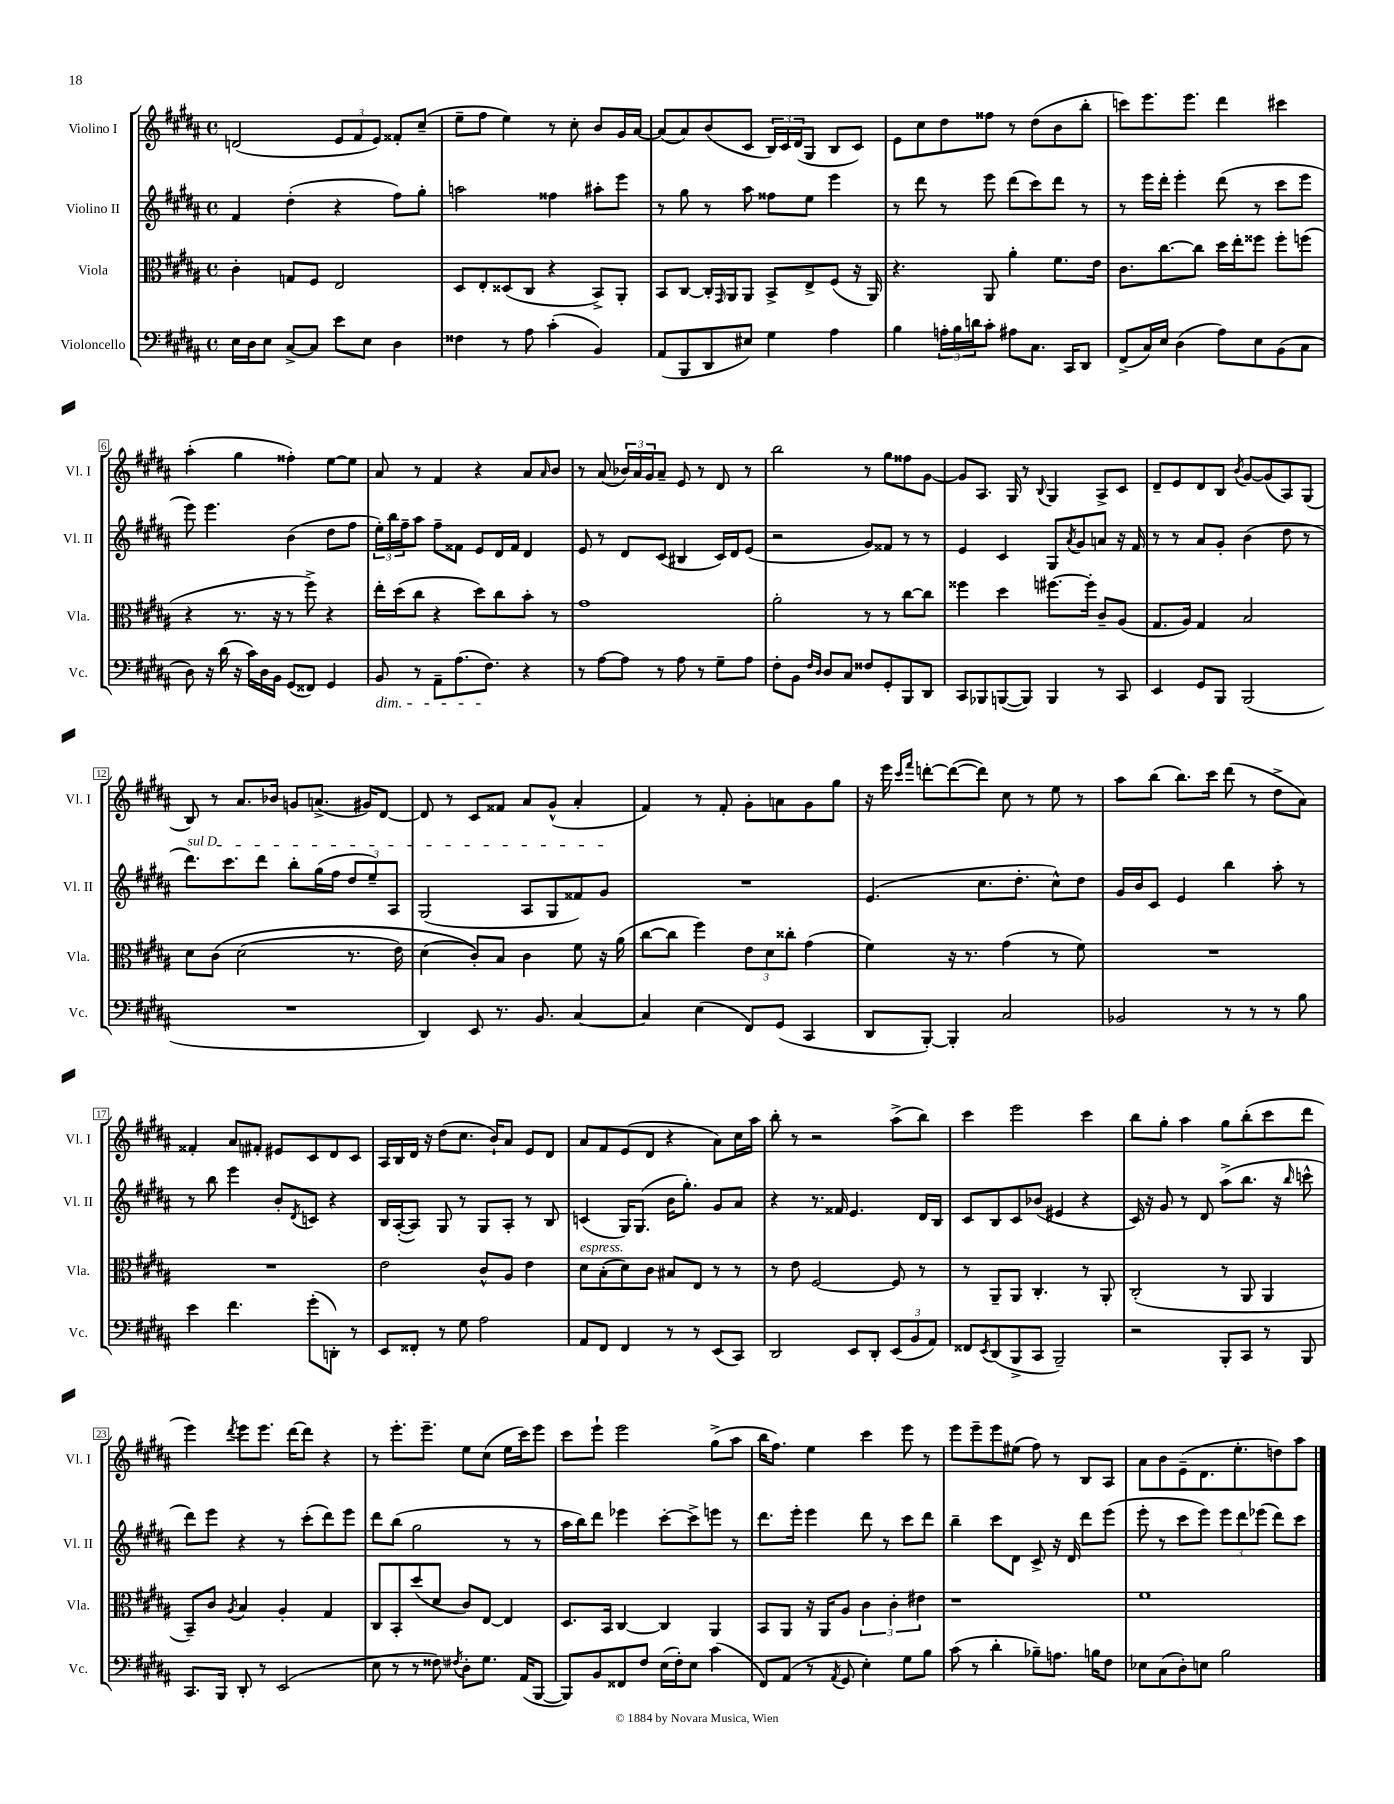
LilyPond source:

<<
\new StaffGroup <<
\new Staff = "s0" \with { instrumentName = "Violino I" shortInstrumentName = "Vl. I" } {
    \clef treble \key b \major \defaultTimeSignature \time 4/4
    d'2( \tuplet 3/2 { e'8 fis'8 e'8) } fisis'8-. cis''8--( |
    e''8-- fis''8 e''4) r8 cis''8-. b'8 gis'16 ais'16~ |
    ais'8( ais'8) b'8( cis'8 \tuplet 3/2 { b16) cis'16 dis'16( } gis8 b8 cis'8) |
    e'8 cis''8 dis''8 fisis''8 r8 dis''8( b'8 b''8-. |
    c'''8) e'''8. e'''8. dis'''4 cis'''4 |
    ais''4-.( gis''4 fisis''4-.) e''8~ e''8 |
    ais'8 r8 fis'4 r4 ais'8 \grace { ais'16 } b'8 |
    r8 ais'8( \tuplet 3/2 { bes'16) ais'16 gis'16 } ais'8-- e'8 r8 dis'8 r8 |
    b''2 r8 gis''8 fisis''8 gis'8~ |
    gis'8 ais8. gis16 r8 \appoggiatura { b8 } gis4 ais8-> cis'8 |
    dis'8-- e'8 dis'8 b8 \acciaccatura { b'8 } gis'8~ gis'8( ais8) gis8( |
    b8) r8 ais'8. bes'16 g'8 a'8.->( gis'16) dis'8~ |
    dis'8 r8 cis'8 fisis'8 ais'8 gis'8-^( ais'4-. |
    fis'4) r8 fis'8-. gis'8-. a'8 gis'8 gis''8 |
    r16 e'''16 \grace { cis'''16 fis'''16 } d'''8~-. d'''8~( d'''8) cis''8 r8 e''8 r8 |
    ais''8 b''8( b''8.) cis'''16 dis'''8( r8 dis''8-> ais'8) |
    fisis'4-. ais'8 fis'8-. eis'8 cis'8 dis'8 cis'8 |
    ais16 b16 dis'16 r16 dis''8( cis''8. b'16-!) ais'8 e'8 dis'8 |
    ais'8 fis'8 e'8( dis'8 r4 ais'8) cis''16 ais''16 |
    b''8-. r8 r2 ais''8->( b''8) |
    cis'''4 e'''2 cis'''4 |
    b''8 gis''8-. ais''4 gis''8 b''8-.( cis'''8 dis'''8 |
    e'''4) \acciaccatura { dis'''8 } e'''8 e'''8. dis'''16~ dis'''8 r4 |
    r8 e'''8.-. e'''8.-- e''8 cis''8( e''16 cis'''16) e'''8 |
    cis'''8 e'''8-! e'''2 gis''8->( ais''8 |
    b''16 fis''8.) e''4 cis'''4 e'''8 r8 |
    e'''8 e'''8-- e'''8 eis''8( fis''8) r8 b8 ais8 |
    ais'8 b'8 e'8--( dis'8. e''8.-. d''8) ais''8 \bar "|." |
}
\new Staff = "s1" \with { instrumentName = "Violino II" shortInstrumentName = "Vl. II" } {
    \clef treble \key b \major \defaultTimeSignature \time 4/4
    fis'4 dis''4-.( r4 fis''8) gis''8-. |
    a''2 fisis''4 ais''8-. e'''8 |
    r8 gis''8 r8 ais''8 fisis''8 e''8 e'''4 |
    r8 dis'''8 r8 e'''8 dis'''8( cis'''8) dis'''8 r8 |
    r8 e'''16 dis'''16-. e'''4-. dis'''8( r8 cis'''8 e'''8 |
    e'''8) e'''4. b'4( dis''8 fis''8 |
    \tuplet 3/2 { e''16-.) b''16 fis''16-- } ais''8 fis''8-- fisis'8 e'8 dis'16 fisis'16 dis'4 |
    e'8 r8 dis'8 cis'8( bis4 cis'16) dis'16 e'8( |
    r2 gis'8) fisis'8 r8 r8 |
    e'4 cis'4 gis8 \acciaccatura { ais'8 } gis'8 a'8 r16 fis'16 |
    r8 r8 ais'8 gis'8-. b'4( dis''8 r8 |
    \once \override TextSpanner.bound-details.left.text = \markup { \italic "sul D" } dis'''8.\startTextSpan) cis'''8. dis'''8 b''8-. gis''16( fis''16 \tuplet 3/2 { dis''8 e''8--) ais8 } |
    gis2( ais8 gis8 fisis'8) gis'8\stopTextSpan |
    R1 |
    e'4.( cis''8. dis''8.-. cis''8-^) dis''8 |
    gis'16 b'16 cis'8 e'4 b''4 ais''8-. r8 |
    r8 b''8 e'''4 b'8-. \acciaccatura { dis'8 } c'8 r4 |
    b16 ais16~-.( ais8) gis8 r8 gis8 ais8-. r8 b8 |
    c'4( gis16) gis8.( b'16 gis''8.-.) gis'8 ais'8 |
    r4 r8. fisis'16 e'4. dis'16 b16 |
    cis'8 b8 cis'8 bes'8( eis'4 r4 |
    cis'16) r16 gis'8 r8 dis'8 ais''8->( b''8. r16 \grace { b''16 } c'''8-^ |
    dis'''8) e'''8 r4 r8 cis'''8-.( dis'''8) e'''8 |
    dis'''8 b''8( gis''2 r8 r8 |
    ais''16 b''16) dis'''8 ees'''4 cis'''8~-. cis'''8-> e'''8 r8 |
    dis'''8. e'''16-. e'''4 dis'''8 r8 cis'''8 dis'''8 |
    b''4-- cis'''8 dis'8 cis'8-> r16 dis'16 dis'''8 e'''8( |
    e'''8-. r8 cis'''8 e'''8) \tuplet 3/2 { e'''8 dis'''8 ees'''8( } dis'''8) cis'''8 \bar "|." |
}
\new Staff = "s2" \with { instrumentName = "Viola" shortInstrumentName = "Vla." } {
    \clef alto \key b \major \defaultTimeSignature \time 4/4
    cis'4-. g8 fis8 e2 |
    dis8 e8-. disis8( cis8 r4 b,8->) ais,8-. |
    b,8 cis8~ cis16-. \grace { gis,16 } ais,16 ais,8 b,8-> e8-> fis8( r16 ais,16) |
    r4. ais,8 ais'4-. fis'8. e'16 |
    cis'8. cis''8.~ cis''8 dis''16 e''16-. fisis''8 fisis''8-. f''8( |
    r4 r8. r16 r8 fis''8->) r4 |
    e''16-. dis''16( cis''8 r4 dis''8) cis''8 b'8-. r8 |
    gis'1 |
    ais'2-. r8 r8 cis''8~ cis''8 |
    fisis''4 dis''4 fis''8.~ fis''16-. cis'8-- ais8( |
    gis8. ais16) gis4 b2 |
    dis'8 cis'8\( dis'2( r8. e'16) |
    dis'4( cis'8-.)\) b8 cis'4 fis'8 r16 ais'16( |
    cis''8~ cis''8 fis''4) \tuplet 3/2 { e'8 dis'8 cisis''8-. } gis'4( |
    fis'4) r16 r8. gis'4( r8 fis'8) |
    R1 |
    R1 |
    e'2 cis'8-^ ais8 e'4 |
    dis'8^\markup { \italic "espress." } b8-.( dis'8) cis'8 bis8 e8 r8 r8 |
    r8 e'8 fis2~ fis8 r8 |
    r8 ais,8-- ais,8 cis4.-. r8 ais,8-. |
    cis2-.( r8 ais,8 ais,4 |
    b,8--) cis'8 \acciaccatura { ais8 } b4 ais4-. gis4 |
    cis8 b,8-. dis''8( dis'8 cis'8) e8~ e4 |
    dis8. b,16 cis4~ cis4 ais,4 |
    b,8 ais,8 r16 ais,16 ais8 \tuplet 3/2 { cis'4 cis'4-. eis'4 } |
    r1 |
    fis'1 \bar "|." |
}
\new Staff = "s3" \with { instrumentName = "Violoncello" shortInstrumentName = "Vc." } {
    \clef bass \key b \major \defaultTimeSignature \time 4/4
    e16 dis16 e8 cis8~-> cis8 e'8 e8 dis4 |
    fisis4 r8 ais8 cis'4-.( b,4) |
    ais,8( b,,8 dis,8 eis8) gis4 ais4 |
    b4 \tuplet 3/2 { a16-. b16 d'16 } cis'8-. ais8 cis8. cis,16 dis,8 |
    fis,8->( cis16) e16 dis4( ais8) e8 b,8( cis8 |
    dis8) r16 dis'16( r16 cis'16) dis16 b,16 gis,8( fisis,8) gis,4 |
    b,8\dim r8 ais,8-- ais8.( fis8.\!) r4 |
    r8 ais8~ ais8 r8 ais8 r8 gis8-- ais8 |
    fis8-. b,8 \grace { fis16 dis16 } dis8 cis8 fisis8 gis,8-. b,,8 dis,8 |
    cis,8 bes,,8 b,,8~( b,,8) b,,4 r8 cis,8 |
    e,4 gis,8 b,,8 b,,2( |
    R1 |
    dis,4) e,8 r8. b,8. cis4~ |
    cis4 e4( fis,8) gis,8( cis,4 |
    dis,8 b,,8~-.) b,,4-. cis2 |
    bes,2 r8 r8 r8 b8 |
    e'4 fis'4. gis'8-.( d,8-.) r8 |
    e,8 fisis,8-. r8 gis8 ais2 |
    ais,8 fis,8 fis,4 r8 r8 e,8( cis,8) |
    dis,2 e,8 dis,8-. \tuplet 3/2 { e,8( b,8 ais,8) } |
    fisis,8 \acciaccatura { e,8 } dis,8( b,,8-> cis,8 b,,2--) |
    r2 b,,8-. cis,8 r8 b,,8 |
    cis,8. b,,16 dis,8-. r8 e,2( |
    e8 r8 r8 fisis8) \acciaccatura { fis8 } dis8-. gis8. ais,16( b,,8~ |
    b,,8) b,8 fisis,8 fis8 e16( fis16-.) e8 cis'4( |
    fis,8) ais,8( r8 \acciaccatura { ais,8 } gis,8 e4-.) gis8 b8 |
    cis'8( r8 dis'4-. bes8--) a8. b16 fis8 |
    ees8 cis8( dis8-.) e8 b2 \bar "|." |
}
>>
>>
\layout { \context { \Score \override BarNumber.stencil = #(make-stencil-boxer 0.1 0.3 ly:text-interface::print) } }
